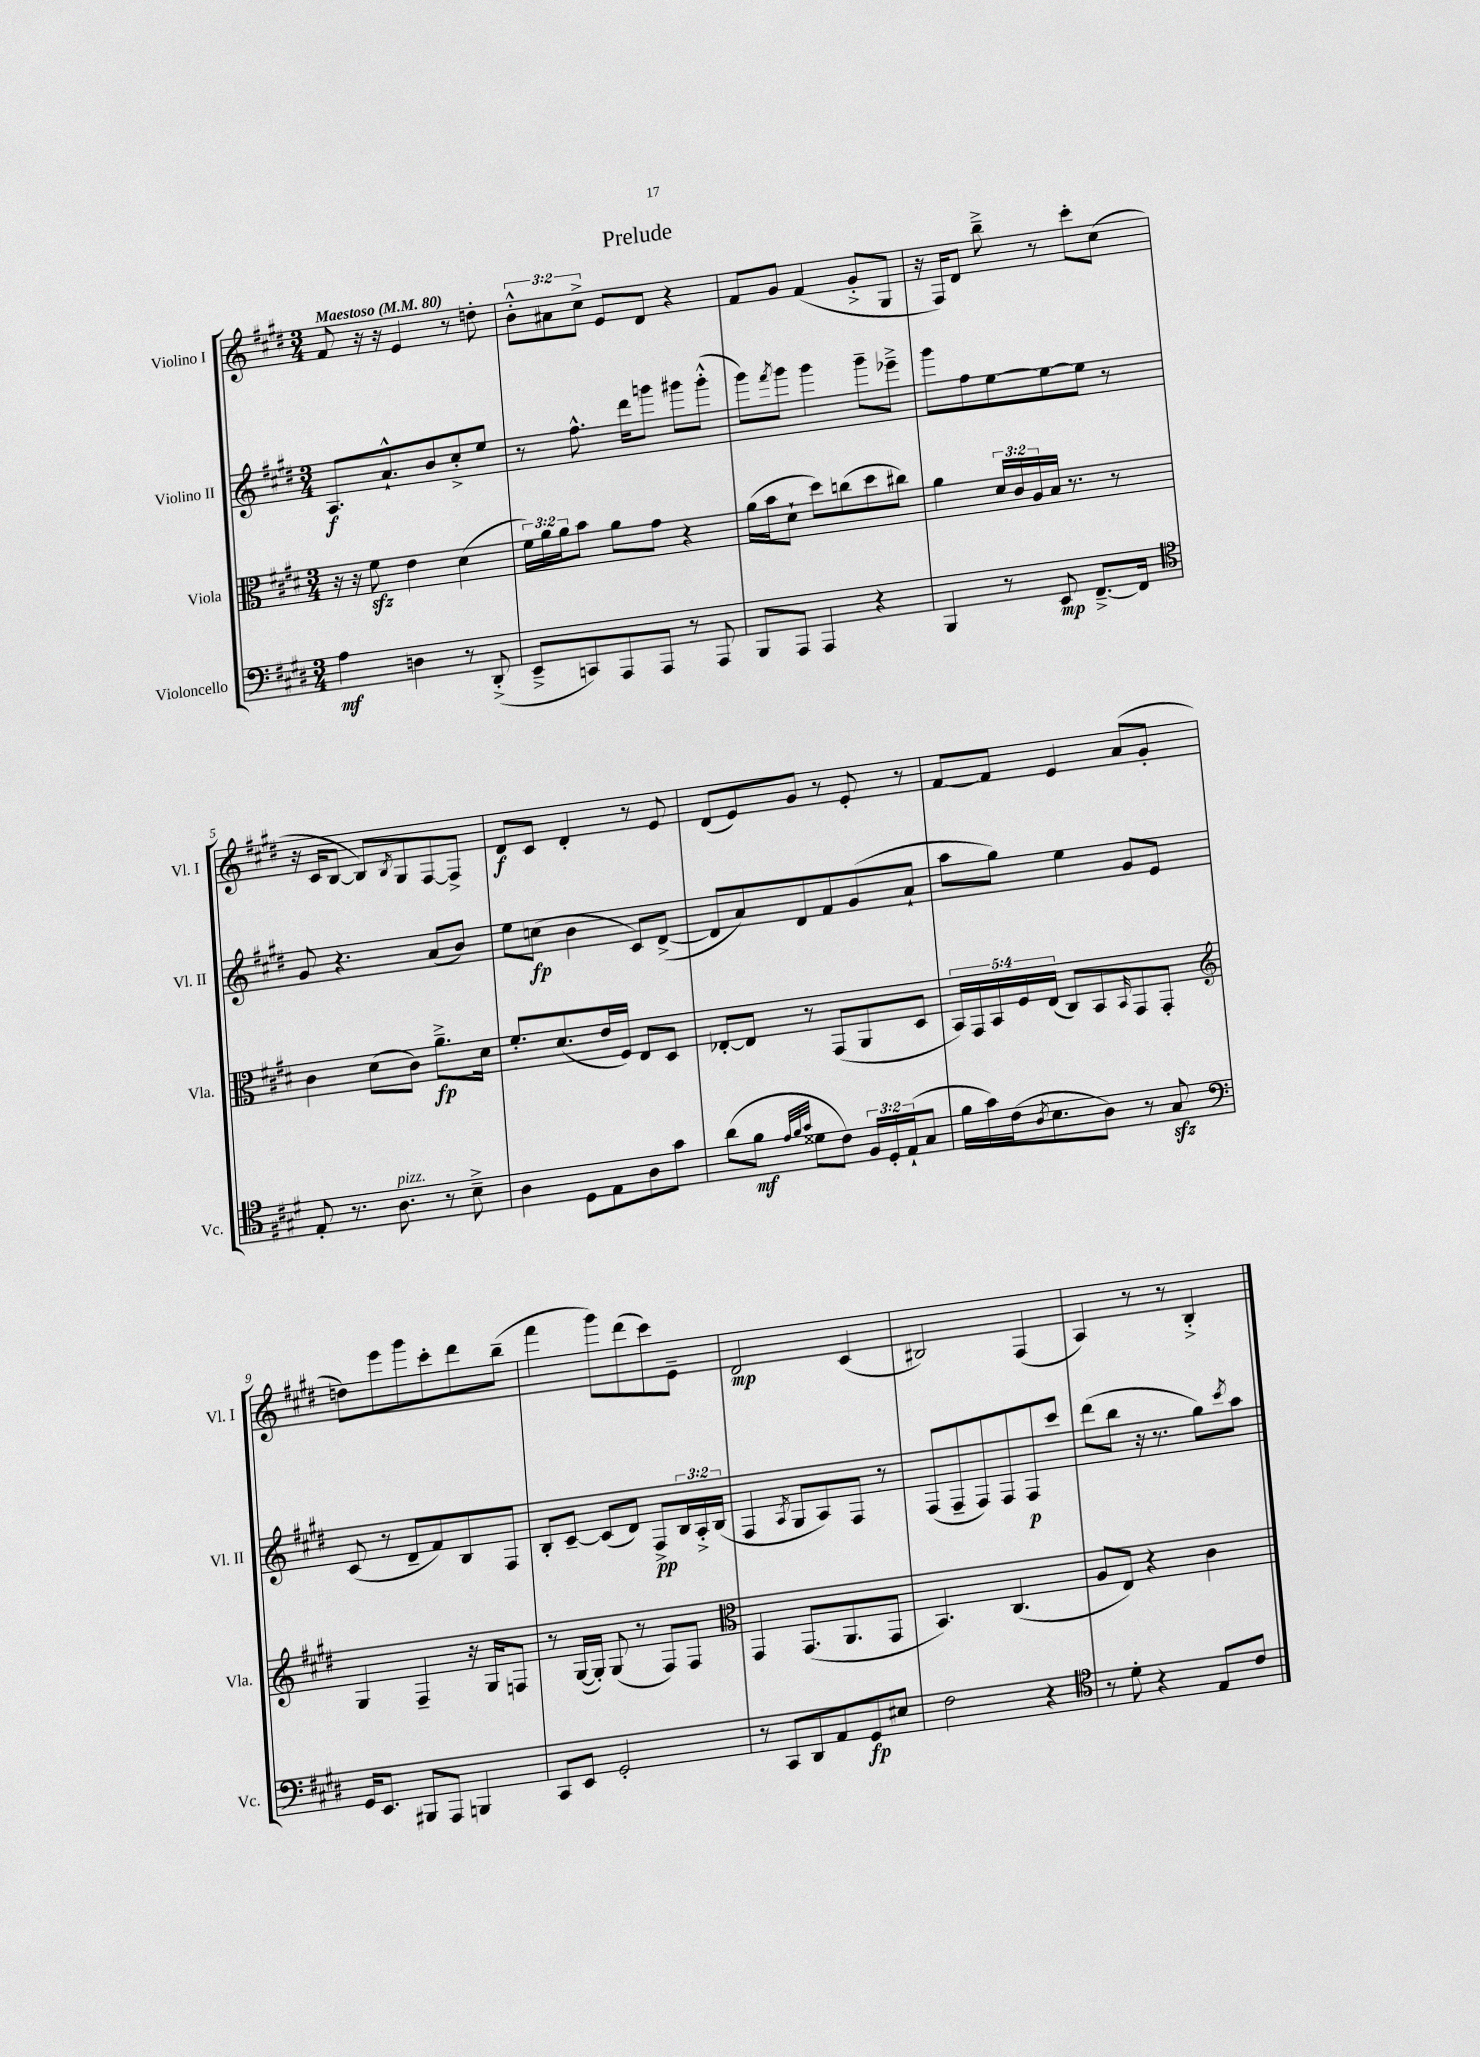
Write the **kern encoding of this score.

**kern	**dynam	**kern	**dynam	**kern	**dynam	**kern	**dynam
*part4	*part4	*part3	*part3	*part2	*part2	*part1	*part1
*staff4	*staff4	*staff3	*staff3	*staff2	*staff2	*staff1	*staff1
*I"Violoncello	*	*I"Viola	*	*I"Violino II	*	*I"Violino I	*
*I'Vc.	*	*I'Vla.	*	*I'Vl. II	*	*I'Vl. I	*
*clefF4	*	*clefC3	*	*clefG2	*	*clefG2	*
*k[f#c#g#d#]	*	*k[f#c#g#d#]	*	*k[f#c#g#d#]	*	*k[f#c#g#d#]	*
*M3/4	*	*M3/4	*	*M3/4	*	*M3/4	*
*MM80	*	*MM80	*	*MM80	*	*MM80	*
=1	=1	=1	=1	=1	=1	=1	=1
!	!	!	!	!	!	!LO:TX:a:B:t=Maestoso	!
4A\	mf	16r	.	8.A/L	f	8f#/	.
.	.	16r	.	.	.	.	.
.	.	8f#zz\	.	.	.	16r	.
.	.	.	.	8.a`^^/	.	16r	.
4Dn\	.	4e\	.	.	.	4e/	.
.	.	.	.	8b/	.	.	.
8r	.	(4d#\	.	8cc#'^/	.	8r	.
(8DD#'^/	.	.	.	8ee/J	.	8ddn'\	.
=2	=2	=2	=2	=2	=2	=2	=2
8EE~^/L	.	24f#\LL)	.	8r	.	12b'^^\L	.
.	.	24a\	.	.	.	.	.
.	.	24a\J	.	.	.	12a#X\	.
8CCn/)	.	8b\J	.	8.ff#^^\	.	.	.
.	.	.	.	.	.	12cc#^\J	.
8AAA/	.	8a\L	.	.	.	8e/L	.
.	.	.	.	16ddd#\KL	.	.	.
8AAA/J	.	8g#\J	.	8gggn\J	.	8d#/J	.
8r	.	4r	.	8ggg#X\L	.	4r	.
8AAA/	.	.	.	(8ggg#'^^\J	.	.	.
=3	=3	=3	=3	=3	=3	=3	=3
8BBB/L	.	(16a\LL	.	8ggg#\L)	.	8f#/L	.
.	.	16b\J	.	.	.	.	.
.	.	.	.	8qfff#/	.	.	.
8AAA/J	.	8d#`\J	.	8ggg#\J	.	8g#/J	.
4AAA/	.	8dd#\L)	.	4ggg#\	.	(4f#/	.
.	.	(8ccn\	.	.	.	.	.
4r	.	8dd#\	.	8ggg#~\L	.	8g#'^/L	.
.	.	8cc#X\J)	.	8eee-X~^\J	.	8G#/J	.
=4	=4	=4	=4	=4	=4	=4	=4
4BBB/	.	4a\	.	8ggg#\L	.	16r	.
.	.	.	.	.	.	16F#/KL)	.
.	.	.	.	8ff#\	.	8d#/J	.
8r	.	24d#/LL	.	[8ee\	.	8bb~^\	.
.	.	24c#/	.	.	.	.	.
.	.	24A/	.	.	.	.	.
8EE/	mp	16B/JJ	.	8ee\_	.	8r	.
.	.	8.r	.	.	.	.	.
[8.FF#~^/L	.	.	.	8ee\J]	.	8ccc#'\L	.
.	.	8r	.	8r	.	(8cc#\J	.
16FF#/Jk]	.	.	.	.	.	.	.
!!LO:LB:g=z
=5	=5	=5	=5	=5	=5	=5	=5
*clefC4	*	*	*	*	*	*	*
8E'/	.	4c#\	.	8g#/	.	16r	.
.	.	.	.	.	.	16c#/KL	.
8.r	.	.	.	4.r	.	[8B/J	.
.	.	(8d#\L	.	.	.	8B/L])	.
!LO:TX:a:i:t=pizz.	!	!	!	!	!	!	!
8.A\	.	.	.	.	.	.	.
.	.	.	.	.	.	8qB/	.
.	.	8c#\J)	.	.	.	8G#/	.
8r	.	8.a~^\L	fp	(8a/L	.	[8F#/	.
8B~^\	.	.	.	8b/J)	.	8F#^/J]	.
.	.	16d#\Jk	.	.	.	.	.
=6	=6	=6	=6	=6	=6	=6	=6
4A\	.	8.f#'/L	.	8ee\L	.	8d#/L	f
.	.	.	.	(8ccn\J	fp	8c#/J	.
.	.	(8.d#/	.	.	.	.	.
8D#\L	.	.	.	4b\	.	4d#'/	.
8E\	.	16e/L	.	.	.	.	.
.	.	16F#/JJ)	.	.	.	.	.
8A\	.	8E/L	.	8c#/L)	.	8r	.
8g#\J	.	8D#/J	.	([8d#^/J	.	8e/	.
=7	=7	=7	=7	=7	=7	=7	=7
(8a\L	.	[8E-X'/L	.	8d#/L]	.	(8d#/L	.
8f#\J	mf	8E-/J]	.	8a/)	.	8e/)	.
32qqe/LLL	.	.	.	.	.	.	.
32qqf#/	.	.	.	.	.	.	.
32qqg#/JJJ	.	.	.	.	.	.	.
8d##X\L	.	8r	.	8d#/	.	8g#/J	.
8c#\J)	.	(8GG#/L	.	8f#/	.	8r	.
24F#/LL	.	8AA/	.	(8g#/	.	8e'/	.
24D#'/	.	.	.	.	.	.	.
(24E`/J	.	.	.	.	.	.	.
8G#/J	.	8D#/J	.	8a`/J	.	8r	.
=8	=8	=8	=8	=8	=8	=8	=8
16f#\LL	.	20BB/LL)	.	8aa\L	.	[8f#/L	.
.	.	20GG#/	.	.	.	.	.
16g#\)	.	.	.	.	.	.	.
.	.	20BB/	.	.	.	.	.
(16c#\J	.	.	.	8gg#\J)	.	8f#/J]	.
.	.	20F#/	.	.	.	.	.
8qA/	.	.	.	.	.	.	.
8.B\	.	.	.	.	.	.	.
.	.	(20E/JJ	.	.	.	.	.
.	.	8C#/L)	.	4ee\	.	4e/	.
8A\J)	.	8BB/	.	.	.	.	.
.	.	16qqBB/	.	.	.	.	.
8r	.	8GG#/	.	8g#/L	.	(8a/L	.
8G#zz/	.	8GG#'/J	.	8e/J	.	8g#'/J	.
!!LO:LB:g=z
=9	=9	=9	=9	=9	=9	=9	=9
*clefF4	*	*clefG2	*	*	*	*	*
16GG#/KL	.	4G#/	.	(8c#/	.	8ddn\L)	.
8.EE/J	.	.	.	.	.	.	.
.	.	.	.	8r	.	8eee\	.
8BBB#X/L	.	4F#~/	.	8d#~/L	.	8ggg#\	.
8AAA/J	.	.	.	8f#/)	.	8ccc#'\	.
4BBBn/	.	16r	.	8B/	.	8ddd#\	.
.	.	16G#/KL	.	.	.	.	.
.	.	8Fn/J	.	8F#/J	.	(8bb~\J	.
=10	=10	=10	=10	=10	=10	=10	=10
8CC#/L	.	8r	.	8B'/L	.	4fff#\	.
8EE/J	.	([16G#/LL	.	[8c#~/J	.	.	.
.	.	16G#'/JJ])	.	.	.	.	.
2GG#'/	.	(8G#/	.	(8c#/L]	.	8ggg#\L)	.
.	.	8r	.	8d#/J)	.	(8ddd#\	.
.	.	8F#/L)	.	8F#^/L	pp	8ccc#\)	.
.	.	8F#/J	.	24B/L	.	8e~\J	.
.	.	.	.	24A'^/	.	.	.
.	.	.	.	(24B/JJ	.	.	.
=11	=11	=11	=11	=11	=11	=11	=11
*	*	*clefC3	*	*	*	*	*
8r	.	4GG#/	.	4F#/	.	2d#/	mp
8CC#/L	.	.	.	.	.	.	.
.	.	.	.	8qA/	.	.	.
8DD#/	.	(8.GG#/L	.	8G#/L	.	.	.
8AA/	.	.	.	8A/)	.	.	.
.	.	8.AA/	.	.	.	.	.
8GG#/	fp	.	.	8F#/J	.	(4c#/	.
8E#X/J	.	8GG#/J	.	8r	.	.	.
=12	=12	=12	=12	=12	=12	=12	=12
2F#\	.	4.BB/)	.	(8F#/L	.	2B#X/)	.
.	.	.	.	8F#~/	.	.	.
.	.	.	.	8F#/)	.	.	.
.	.	(4.C#/	.	8F#/	.	.	.
4r	.	.	.	8F#/	p	(4F#/	.
.	.	.	.	8ccc#/J	.	.	.
=13	=13	=13	=13	=13	=13	=13	=13
*clefC4	*	*	*	*	*	*	*
8r	.	8A/L	.	(8ddd#\L	.	4A/)	.
8d#'\	.	8E/J)	.	8bb\J	.	.	.
4r	.	4r	.	16r	.	8r	.
.	.	.	.	8.r	.	.	.
.	.	.	.	.	.	8r	.
8E/L	.	4c#\	.	8gg#\L)	.	4B'^/	.
.	.	.	.	8qccc#/	.	.	.
8c#/J	.	.	.	8aa\J	.	.	.
==	==	==	==	==	==	==	==
*-	*-	*-	*-	*-	*-	*-	*-
